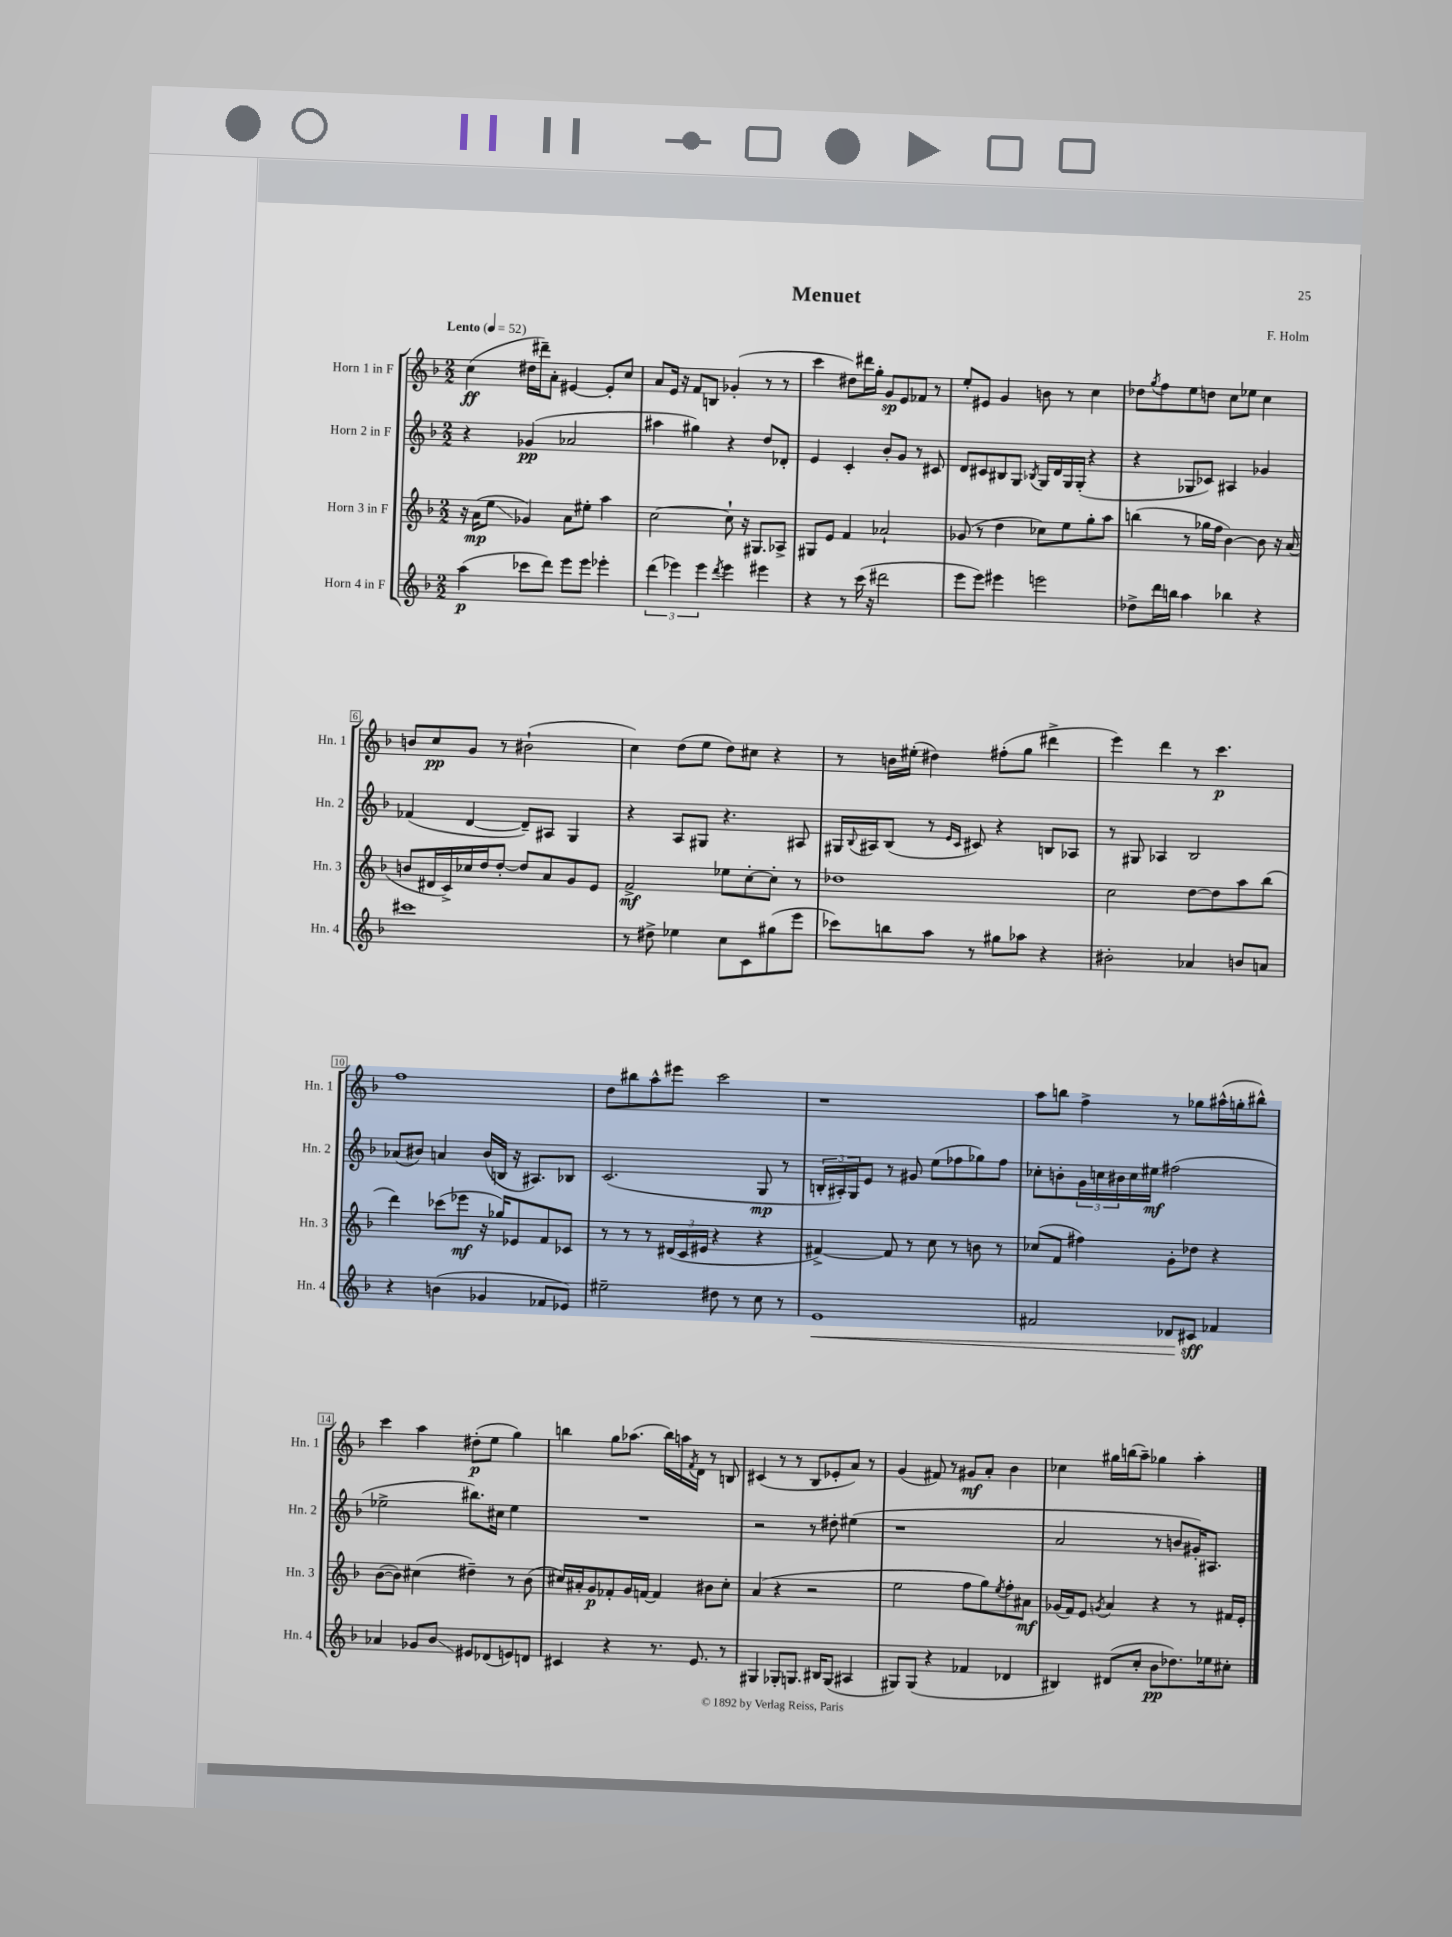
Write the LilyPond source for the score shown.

\header { title = "Menuet" composer = "F. Holm" }
<<
\new StaffGroup <<
\new Staff = "s0" \with { instrumentName = "Horn 1 in F" shortInstrumentName = "Hn. 1" } {
    \clef treble \key f \major \numericTimeSignature \time 2/2 \tempo "Lento" 4 = 52
    c''4\ff( dis''16 dis'''16--) a'8-. eis'4~ eis'8-. c''8 |
    a'8 e'16 r16 f'8 b8 ges'4-.( r8 r8 |
    c'''4 dis''8) dis'''16 g''16-. g'8\sp e'8 fes'8 r8 |
    e''8-. eis'8 g'4 b'8 r8 c''4 |
    des''8 \acciaccatura { g''8 } f''8 e''8 d''8 c''8 ees''8 c''4 |
    b'8 c''8\pp g'8 r8 bis'2-!( |
    c''4) d''8( e''8 d''8) cis''8 r4 |
    r8 b'16 eis''16-.( dis''4) fis''8-.( g''8 dis'''4-> |
    e'''4) d'''4 r8 c'''4.\p |
    f''1 |
    d''8 bis''8 a''8-^ eis'''8 c'''2 |
    r1 |
    a''8 b''8 f''4-> r8 ges''8 ais''16-^( g''16-. bis''8-^) |
    c'''4 a''4 dis''8-.\p( e''8 g''4) |
    b''4 g''8 aes''8.( b''16) a''16 \acciaccatura { f'8 } d'16 r8 b8 |
    cis'4( r8 r8 bes8 ees'8-. a'8) r8 |
    g'4( fis'8) r8 gis'8\mf a'8-. bes'4 |
    ces''4 gis''16 b''16( a''8--) ges''4 a''4-. \bar "|." |
}
\new Staff = "s1" \with { instrumentName = "Horn 2 in F" shortInstrumentName = "Hn. 2" } {
    \clef treble \key f \major \numericTimeSignature \time 2/2
    r4 ges'4\pp( aes'2 |
    ais''4 gis''4) r4 d''8 des'8-. |
    e'4 c'4-. bes'8-. g'8 r8 cis'8 |
    d'8 cis'8 bis8 g8 \acciaccatura { bes8 } g16 d'16 g16 g16-.( r4 |
    r4 ges8 ces'8) ais4 ges'4 |
    fes'4( d'4~ d'8--) ais8 g4 |
    r4 a8 gis8 r4. ais8 |
    gis16 \appoggiatura { bes8 } ais16 bes8( r8 \grace { e'16 c'16 } cis'8) r4 b8 aes8 |
    r8 gis8 aes4 bes2 |
    aes'8( bis'8) a'4 bis'16( b16 r16 ais8.) bes8 |
    c'2.( g8\mp r8 |
    \tuplet 3/2 { b16-. ais16-.) g16 } e'8 r8 gis'8 e''8( fes''8 ges''8) fes''8 |
    ces''8-. b'8-. \tuplet 3/2 { g'16 c''16 bis'16 } c''16 eis''16\mf fis''2( |
    ees''2-> bis''8.) cis''16 ees''4 |
    R1 |
    r2 r8 dis''8-. eis''4( |
    r1 |
    a'2 r8 b'8 gis'16-.) ais8. \bar "|." |
}
\new Staff = "s2" \with { instrumentName = "Horn 3 in F" shortInstrumentName = "Hn. 3" } {
    \clef treble \key f \major \numericTimeSignature \time 2/2
    r16 a'16\mp( e''8\glissando ges'4) a'8 eis''8-. a''4 |
    c''2~ c''8-! r16 gis8. aes8-> |
    gis8 e'8 f'4 aes'2-! |
    ges'8( r8 d''4 ces''8) e''8 g''8-. a''8 |
    b''4( r8 ges''16 f''16 bes'4~) bes'8 r16 a'16( |
    b'8 dis'16 c'16->) ces''16 d''16 d''8~-. d''8 a'8 g'8 e'8 |
    f'2->\mf ees''8 c''8~-. c''8-. r8 |
    des''1 |
    c''2 d''8~ d''8 a''8 bes''8( |
    d'''4) ces'''8( ees'''8\mf r16 ges''16) ees'8 f'8 ces'8 |
    r8 r8 r8 \tuplet 3/2 { dis'16( c'16 eis'16 } r4 r4 |
    fis'4~->) fis'8 r8 c''8 r8 b'8 r8 |
    ces''8( f'8 fis''4) g'8-. des''8 r4 |
    bes'8~( bes'8) cis''4( dis''4--) r8 bes'8( |
    cis''16) ais'16-. g'8\p fes'8-. g'16 f'16~ f'4 bis'8 cis''8-. |
    a'4( r4 r2 |
    e''2 f''8 g''8) \acciaccatura { e''8 } f''8-. ais'8\mf |
    ges'16( f'16) e'8 \acciaccatura { g'8 } a'4 r4 r8 fis'16 e'16-. \bar "|." |
}
\new Staff = "s3" \with { instrumentName = "Horn 4 in F" shortInstrumentName = "Hn. 4" } {
    \clef treble \key f \major \numericTimeSignature \time 2/2
    a''4\p( ces'''8 d'''8) e'''8 e'''8 ees'''4-. |
    \tuplet 3/2 { d'''4( ees'''4) ees'''4 } \acciaccatura { d'''8 } ees'''4 eis'''4 |
    r4 r8 c'''16( r16 dis'''2 |
    e'''8 e'''8) eis'''4 e'''2 |
    des''8-> d'''16 b''16 a''4 bes''4 r4 |
    cis'''1 |
    r8 dis''8-> ees''4 c''8 c'8 gis''8( e'''8 |
    ces'''8) b''8 a''8 r8 gis''8 aes''8 r4 |
    bis'2-. aes'4 b'8 a'8 |
    r4 b'4( ges'4 fes'8 ees'8) |
    eis''2-- dis''8 r8 c''8 r8 |
    e'1\< |
    fis'2 des'8 cis'8\sff\! fes'4 |
    aes'4 ges'8 bes'8\glissando eis'8 des'8( e'8) d'8 |
    cis'4 r4 r8. e'8. r8 |
    gis4 ges8-. g8. bis16 g8( ais4 |
    gis8) gis8( r4 fes'4 des'4 |
    bis4) dis'8( c''8-. bes'8\pp des''8.) ees''16 cis''8-. \bar "|." |
}
>>
>>
\layout { \context { \Score \override BarNumber.stencil = #(make-stencil-boxer 0.1 0.3 ly:text-interface::print) } }
